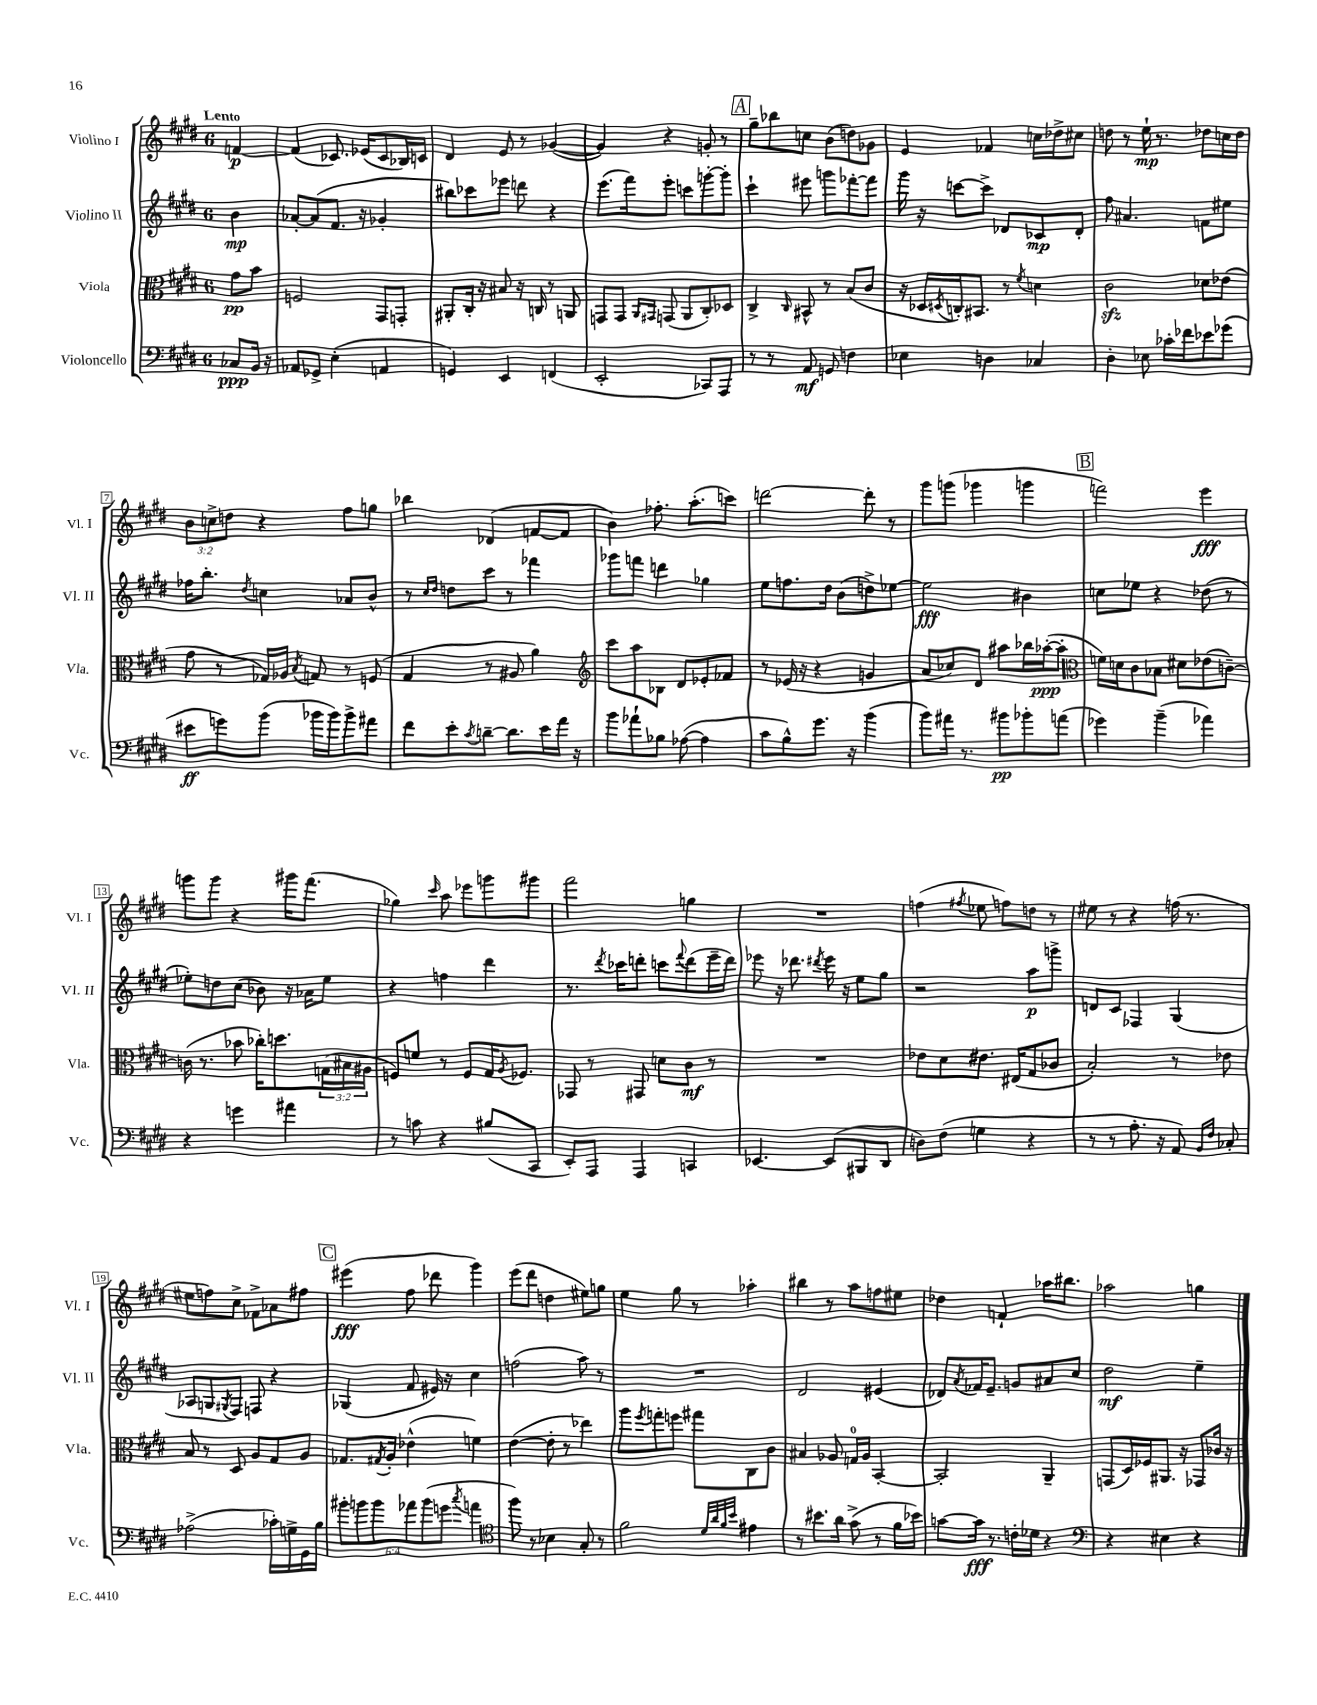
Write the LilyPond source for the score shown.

<<
\new StaffGroup <<
\new Staff = "s0" \with { instrumentName = "Violino I" shortInstrumentName = "Vl. I" } {
    \clef treble \key e \major \once \override Staff.TimeSignature.style = #'single-digit \time 6/8 \override Staff.TupletNumber.text = #tuplet-number::calc-fraction-text \partial 4 \tempo "Lento"
    f'4~\p |
    f'4( ces'8.) ees'16( ces'8 bes16) c'16 |
    dis'4 e'8 r8 ges'4~( |
    ges'4) r4 g'8-. r8 |
    \mark \markup { \box "A" } gis''8-- bes''8 c''8 b'8( d''8) ges'8 |
    e'4 fes'4 c''16 des''16-> cis''8 |
    d''8 r8 e''16-!\mp r8. des''8 c''16 des''16 |
    \tuplet 3/2 { b'8 c''8-> d''8 } r4 fis''8 g''8 |
    bes''4 des'4( f'8~ f'8 |
    b'4) fes''8.-. a''8.-.( c'''8) |
    d'''2~ d'''8-. r8 |
    gis'''8 g'''8( ges'''4 g'''4 |
    \mark \markup { \box "B" } f'''2) e'''4\fff |
    g'''8 g'''8 r4 gis'''16 fis'''8.( |
    ges''4) \grace { cis'''16 } a''8 ees'''8 g'''8 gis'''8 |
    fis'''2 g''4 |
    R2. |
    f''4( \acciaccatura { fis''8 } ees''8 f''8) d''8 r8 |
    eis''8 r8 r4 f''16( r8. |
    eis''8 f''8) cis''8-> fes'8-> aes'8 fis''8 |
    \mark \markup { \box "C" } eis'''4\fff( fis''8 des'''8 gis'''4) |
    e'''8( dis'''8 d''4 eis''8) g''8 |
    e''4 gis''8 r8 aes''4-. |
    bis''4 r8 a''8 f''8 eis''8 |
    des''4 f'4-! aes''16 bis''8. |
    aes''2 g''4 \bar "|." |
}
\new Staff = "s1" \with { instrumentName = "Violino II" shortInstrumentName = "Vl. II" } {
    \clef treble \key e \major \once \override Staff.TimeSignature.style = #'single-digit \time 6/8 \partial 4
    b'4\mp |
    aes'8~-. aes'8( fis'8. r16 ges'4-. |
    bis''8) ces'''8 ees'''8 d'''8 r4 |
    e'''8.( fis'''16) e'''8-. c'''8 g'''8~-. g'''8-. |
    \mark \markup { \box "A" } cis'''4-! eis'''8 g'''8 fes'''8~-. fes'''8 |
    gis'''16 r16 c'''8~ c'''8-> des'8 ces'8\mp des'8-. |
    fis''8 ais'4. f'8 eis''8 |
    fes''16 b''8.-. \acciaccatura { dis''8 } c''4 aes'8 b'8-^ |
    r8 \grace { cis''16 dis''16 } d''8 cis'''8 r8 fes'''4 |
    ges'''8 f'''8 d'''4 ges''4 |
    e''8 f''8. dis''16 b'8( d''8->) ees''8~ |
    ees''2\fff bis'4 |
    \mark \markup { \box "B" } c''8 ees''8 r4 des''8( r8 |
    ees''8-.) d''8 cis''8( bes'8) r16 aes'16 ees''8 |
    r4 f''4 dis'''4 |
    r8. \acciaccatura { dis'''8 } ces'''16 d'''8-. c'''8 \appoggiatura { fis'''8 } d'''8( e'''16-- d'''16) |
    ees'''8 r16 des'''8. \acciaccatura { dis'''8 } ees'''16 r16 e''8 gis''8 |
    r2 a''8\p g'''8-> |
    d'8 cis'8 fes4 gis4( |
    aes8 g8 \acciaccatura { gis8 } fis8) f8 r4 |
    \mark \markup { \box "C" } ges4( fis'8 eis'16) r16 cis''4 |
    f''2( a''8) r8 |
    R2. |
    dis'2 eis'4( |
    des'8) \acciaccatura { a'8 } fes'16 e'8.-- g'8 ais'8 cis''8 |
    dis''2\mf e''4-- \bar "|." |
}
\new Staff = "s2" \with { instrumentName = "Viola" shortInstrumentName = "Vla." } {
    \clef alto \key e \major \once \override Staff.TimeSignature.style = #'single-digit \time 6/8 \override Staff.TupletNumber.text = #tuplet-number::calc-fraction-text \partial 4
    gis'8\pp b'8 |
    f2 gis,8 g,8-. |
    ais,8-. cis16-. r16 bis8 r16 c16 r8 a,8 |
    g,8 g,8 \grace { a,16 gis,16 } g,8( a,8 cis8-.) des8 |
    \mark \markup { \box "A" } cis4-> \grace { cis16 } bis,8-^ r8 b8( cis'8 |
    r16 des16 \acciaccatura { dis8 } c16-.) bis,8. r8 \acciaccatura { fis'8 } d'4 |
    cis'2\sfz des'8 ees'8( |
    gis'8 r8 ges16) aes16 \acciaccatura { b8 } g8 r8 f8( |
    gis4 r8 ais8 a'4) |
    \clef treble cis'''8 a''8 bes8 dis'8 ees'8-. fes'8 |
    r8 ees'16( r16 r4 g'4 |
    a'8 ces''8) dis'8 ais''8 bes''16 aes''16~-.\ppp( aes''8-. |
    \mark \markup { \box "B" } \clef alto f'16) d'16 cis'8 bes8 dis'8 ees'8( c'8~--) |
    c'16( r8. bes'8 ces''16-.) d''8. \tuplet 3/2 { g16( bis16 ais16 } |
    f8) f'8 r8 f8 gis16 \acciaccatura { a8 } fes8. |
    ges,8 r8 gis,8 d'8 cis'8\mf r8 |
    R2. |
    ees'8 dis'8 eis'8. eis16( gis8 ces'8 |
    b2-.) r8 ees'8 |
    b8 r8 dis8 a8 gis8 a8 |
    \mark \markup { \box "C" } ges8. \acciaccatura { gis8 } a16-. ees'4-^( f'4) |
    e'4~( e'8-. r8 ees''4) |
    a''8 \acciaccatura { fis''8 } g''8-. f''8 gis''8 cis8 cis'8 |
    bis4 aes8 g16-0 aes16 b,4~-. |
    b,2-. a,4-- |
    g,8( dis16) fes16 ais,8. r16 ges,8 ces'16 r16 \bar "|." |
}
\new Staff = "s3" \with { instrumentName = "Violoncello" shortInstrumentName = "Vc." } {
    \clef bass \key e \major \once \override Staff.TimeSignature.style = #'single-digit \time 6/8 \override Staff.TupletNumber.text = #tuplet-number::calc-fraction-text \partial 4
    ces8\ppp b,16 r16 |
    aes,8 ges,8-> e4-.( a,4 |
    g,4) e,4 f,4( |
    e,2-. ces,8) a,,8 |
    \mark \markup { \box "A" } r8 r8 a,8\mf g,8 f4 |
    ees4 d4 ces4 |
    dis4-. ees8 ces'16-. fes'16 ees'8 ges'8( |
    eis'8\ff g'8) b'8( bes'16 bes'16) bes'8-> ais'8 |
    fis'8 e'8-. \acciaccatura { cis'8 } d'8~-- d'8. e'16 a'16 r16 |
    b'8 aes'8-! bes8 aes8~( aes4 |
    cis'8 b8-^) gis'8. r16 b'4( |
    b'8) ais'16 r8. bis'8\pp bes'8-. a'8( |
    \mark \markup { \box "B" } ges'4) b'4--( aes'4) |
    r4 g'4 ais'4 |
    r8 c'8 r4 bis8( cis,8 |
    e,8-.) a,,8 a,,4 c,4 |
    ees,4.~ ees,8( bis,,8 dis,8 |
    d8) fis8( g4 r4 |
    r8 r8 a8.-. r16 a,8) \grace { b,16 fis16 } ces8-. |
    aes2->( ces'16-.) g16-> gis,16 b16 |
    \mark \markup { \box "C" } \tuplet 6/4 { bis'8-. b'8 b'8 aes'8 b'8( g'8 } \acciaccatura { cis''8 } a'4 |
    \clef tenor fis''8) r8 bes4 gis8-. r8 |
    fis'2 \grace { dis'32 a'32 fis'32 b'32 } eis'4 |
    r8 bis'8. a'16 gis'8->( r8 fis'16 bes'16) |
    g'8~ g'16\fff r8. c'16-. des'16 r4 |
    \clef bass r4 eis4 r4 \bar "|." |
}
>>
>>
\layout { \context { \Score \override BarNumber.stencil = #(make-stencil-boxer 0.1 0.3 ly:text-interface::print) } }
